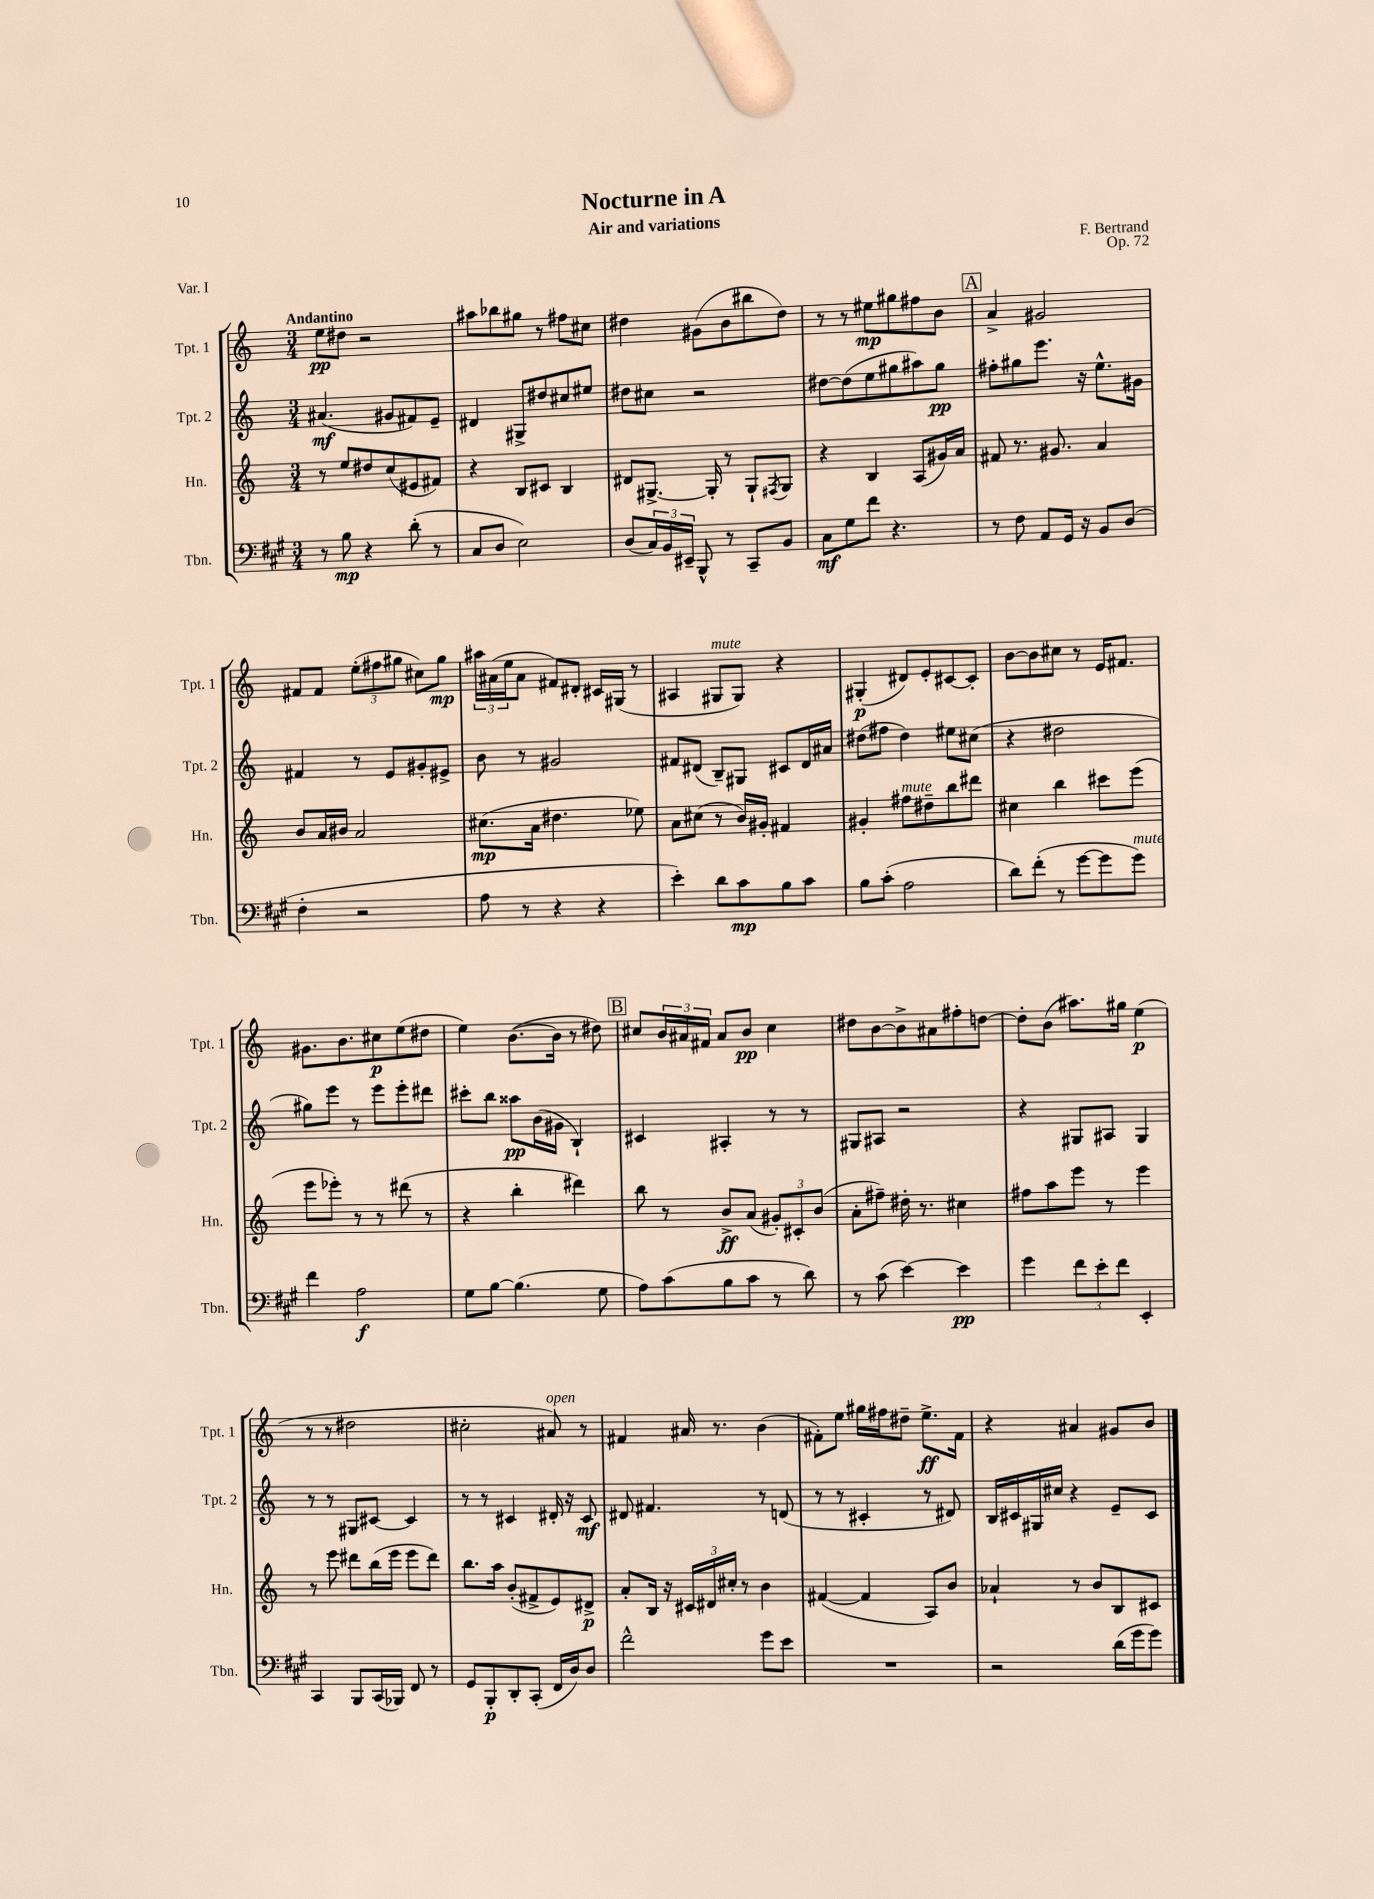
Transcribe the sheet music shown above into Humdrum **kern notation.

**kern	**dynam	**kern	**dynam	**kern	**dynam	**kern	**dynam
*part4	*part4	*part3	*part3	*part2	*part2	*part1	*part1
*staff4	*staff4	*staff3	*staff3	*staff2	*staff2	*staff1	*staff1
*I"Tbn.	*	*I"Hn.	*	*I"Tpt. 2	*	*I"Tpt. 1	*
*I'Tbn.	*	*I'Hn.	*	*I'Tpt. 2	*	*I'Tpt. 1	*
*clefF4	*	*clefG2	*	*clefG2	*	*clefG2	*
*k[f#c#g#]	*	*k[]	*	*k[]	*	*k[]	*
*M3/4	*	*M3/4	*	*M3/4	*	*M3/4	*
=1	=1	=1	=1	=1	=1	=1	=1
!	!	!	!	!	!	!LO:TX:a:B:t=Andantino	!
8r	.	8r	.	(4.a#X/	mf	8ee\L	pp
8B\	mp	8ee/L	.	.	.	8dd#X\J	.
4r	.	8dd#X/	.	.	.	2r	.
.	.	(8cc/	.	8g#X/L	.	.	.
(8d'\	.	8e#X/	.	8f#X/)	.	.	.
8r	.	8f#X/J)	.	8e~/J	.	.	.
=2	=2	=2	=2	=2	=2	=2	=2
8C#/L	.	4r	.	4d#X/	.	8aa#X\L	.
8D/J	.	.	.	.	.	8bb-X\	.
2E\)	.	8B/L	.	8G#X^/L	.	8gg#X\J	.
.	.	8c#X/J	.	8dd#X/	.	8r	.
.	.	4B/	.	8cc#X/	.	8ff#X\L	.
.	.	.	.	8ee#X/J	.	8cc#X\J	.
=3	=3	=3	=3	=3	=3	=3	=3
(8D/L	.	8d#X/L	.	8dd#X\L	.	4dd#X\	.
24C#/L)	.	[8.G#X^/J	.	8cc#X\J	.	.	.
24BB/	.	.	.	.	.	.	.
24EE#X~/JJ	.	.	.	.	.	.	.
8BBB^^/	.	.	.	2r	.	(8g#X\L	.
.	.	16G#'/]	.	.	.	.	.
8r	.	8r	.	.	.	8b\	.
8CC#~/L	.	8G#`/L	.	.	.	8bb#X\	.
.	.	8qF#X/	.	.	.	.	.
8BB/J	.	8G#/J	.	.	.	8dd#\J)	.
=4	=4	=4	=4	=4	=4	=4	=4
8C#\L	mf	4r	.	[8dd#X\L	.	8r	.
8G#\	.	.	.	(8dd#\]	.	8r	.
8f#\J	.	4B/	.	8ee\	.	8ee#X\L	mp
4.r	.	.	.	8gg#X\	.	8gg#X\	.
.	.	(8A/L	.	8aa#X\)	.	8ff#X\	.
.	.	16g#X/L)	.	8gg#\J	pp	8b\J	.
.	.	16a/JJ	.	.	.	.	.
!!LO:REH:place=s1:t=A
=5	=5	=5	=5	=5	=5	=5	=5
8r	.	8f#X/	.	8ff#X'\L	.	4a^/	.
8F#\	.	8.r	.	8gg#X\	.	.	.
8AA/L	.	.	.	8.eee\J	.	2g#X/	.
.	.	8.g#X/	.	.	.	.	.
16GG#/Jk	.	.	.	.	.	.	.
16r	.	.	.	16r	.	.	.
8BB/L	.	4a/	.	8.ee^^\L	.	.	.
(8D/J	.	.	.	.	.	.	.
.	.	.	.	16g#X\Jk	.	.	.
!!LO:LB:g=z
=6	=6	=6	=6	=6	=6	=6	=6
4F#'\	.	8b/L	.	4f#X/	.	8f#X/L	.
.	.	16a/L	.	.	.	8f#/J	.
.	.	16b#X/JJ	.	.	.	.	.
2r	.	2a/	.	8r	.	(12ee'\L	.
.	.	.	.	.	.	12ff#X\	.
.	.	.	.	8e/L	.	.	.
.	.	.	.	.	.	12gg#X\J	.
.	.	.	.	8g#X'/	.	8cc#X\L)	.
.	.	.	.	8e#X^/J	.	8gg#\J	mp
=7	=7	=7	=7	=7	=7	=7	=7
8A\	.	(8.cc#X\L	mp	8b\	.	24aa#X\LL	.
.	.	.	.	.	.	(24a#X\	.
.	.	.	.	.	.	24ee\J	.
8r	.	.	.	8r	.	8a#\J	.
.	.	16a\Jk	.	.	.	.	.
4r	.	4.dd#X\	.	2g#X/	.	8f#X/L)	.
.	.	.	.	.	.	8d#X'/J	.
4r	.	.	.	.	.	16c#X/LL	.
.	.	.	.	.	.	(16G#X/JJ	.
.	.	8ee-X\)	.	.	.	8r	.
=8	=8	=8	=8	=8	=8	=8	=8
4e'\)	.	8a\L	.	8f#X/L	.	4A#X/	.
.	.	(8cc#X\J	.	(8d#X/J	.	.	.
!	!	!	!	!	!	!LO:TX:a:i:t=mute	!
8d\L	.	8r	.	8B~/L)	.	8G#X/L	.
8c#\	mp	16b/LL)	.	8G#X/J	.	8G#/J)	.
.	.	16g#X'/JJ	.	.	.	.	.
8B\	.	4f#X/	.	8c#X/L	.	4r	.
8c#\J	.	.	.	16d#/L	.	.	.
.	.	.	.	16a#X/JJ	.	.	.
=9	=9	=9	=9	=9	=9	=9	=9
8B\L	.	4g#X'/	.	(8dd#X\L	.	(4G#X'/	p
(8c#'\J	.	.	.	8ff#X\J	.	.	.
!	!	!LO:TX:a:i:t=mute	!	!	!	!	!
2A\	.	8ff#X\L	.	4dd#\)	.	8d#X/L)	.
.	.	8dd#X~\	.	.	.	8e'/	.
.	.	8bb\	.	8ee#X\L	.	[8c#X/	.
.	.	8ddd#X\J	.	(8cc#X\J	.	8c#'/J]	.
=10	=10	=10	=10	=10	=10	=10	=10
8d\L)	.	4cc#X\	.	4r	.	[8b\L	.
(8f#'\J	.	.	.	.	.	8b\]	.
8r	.	4bb\	.	2dd#X\	.	8cc#X\J	.
[8g#\L	.	.	.	.	.	8r	.
8g#\]	.	8ccc#X\L	.	.	.	16e/KL	.
.	.	.	.	.	.	8.f#X/J	.
!LO:TX:a:i:t=mute	!	!	!	!	!	!	!
8g#\J)	.	(8eee\J	.	.	.	.	.
!!LO:LB:g=z
=11	=11	=11	=11	=11	=11	=11	=11
4f#\	.	8eee\L	.	8gg#X\L)	.	8.g#X\L	.
.	.	8eee-X'\J)	.	8eee\J	.	.	.
.	.	.	.	.	.	8.b\	.
2A\	f	8r	.	8r	.	.	.
.	.	8r	.	8eee\L	.	8cc#X\	p
.	.	(8ddd#X\	.	8eee'\	.	(8ee\	.
.	.	8r	.	8ddd#X\J	.	8dd#X\J	.
=12	=12	=12	=12	=12	=12	=12	=12
8G#\L	.	4r	.	8ccc#X'\L	.	4ee\)	.
[8B\J	.	.	.	8bb\J	.	.	.
(4.B\]	.	4bb'\	.	8aa##X\L	pp	([8.b\L	.
.	.	.	.	(16b\L	.	.	.
.	.	.	.	16g#X\JJ	.	16b\Jk]	.
.	.	4ddd#X\)	.	4B`/)	.	8r	.
8G#\	.	.	.	.	.	8dd#X\)	.
!!LO:REH:place=s1:t=B
=13	=13	=13	=13	=13	=13	=13	=13
8A\L)	.	8bb\	.	4c#X/	.	8cc#X/L	.
(8c#\	.	8r	.	.	.	24b/L	.
.	.	.	.	.	.	24a#X/	.
.	.	.	.	.	.	24f#X/JJ	.
8B\	.	8b^/L	ff	4A#X'/	.	8a#/L	.
8c#\J	.	(8a/J	.	.	.	8b/J	pp
8r	.	12g#X'/L)	.	8r	.	4cc#\	.
.	.	12c#X'/	.	.	.	.	.
8d\)	.	.	.	8r	.	.	.
.	.	(12b/J	.	.	.	.	.
=14	=14	=14	=14	=14	=14	=14	=14
8r	.	8a'\L	.	8G#X/L	.	8dd#X\L	.
(8c#\	.	8ff#X~\J)	.	8A#X/J	.	[8b\	.
[4e\)	.	16dd#X'\	.	2r	.	8b^\]	.
.	.	8.r	.	.	.	.	.
.	.	.	.	.	.	8a#X\	.
4e\]	pp	4cc#X\	.	.	.	8ff#X'\	.
.	.	.	.	.	.	[8ddn\J	.
=15	=15	=15	=15	=15	=15	=15	=15
4g#\	.	8ff#X\L	.	4r	.	8dd'\L]	.
.	.	8aa\	.	.	.	(8b\J	.
12f#\L	.	8eee\J	.	8G#X/L	.	8.aa#X\L)	.
12e'\	.	.	.	.	.	.	.
.	.	8r	.	8A#X/J	.	.	.
12f#\J	.	.	.	.	.	.	.
.	.	.	.	.	.	16gg#X\Jk	.
4EE'/	.	4eee\	.	4G#/	.	(4ee\	p
!!LO:LB:g=z
=16	=16	=16	=16	=16	=16	=16	=16
4CC#/	.	8r	.	8r	.	8r	.
.	.	8eee\	.	8r	.	8r	.
8BBB/L	.	8ddd#X\L	.	8G#X/L	.	2dd#X\	.
(16CC#/L	.	(16bb\L	.	[8c#X/J	.	.	.
16BBB-X/JJ)	.	16eee\JJ	.	.	.	.	.
8FF#/	.	8eee\L	.	4c#/]	.	.	.
8r	.	8ddd#\J)	.	.	.	.	.
=17	=17	=17	=17	=17	=17	=17	=17
8GG#/L	.	8.bb\L	.	8r	.	2cc#X'\	.
8BBB'/	p	.	.	8r	.	.	.
.	.	16aa\Jk	.	.	.	.	.
8DD'/	.	(8b'/L	.	4c#X/	.	.	.
(8CC#'/J	.	8f#X^/	.	.	.	.	.
!	!	!	!	!	!	!LO:TX:a:i:t=open	!
16FF#/LL	.	8e/)	.	16d#X'/	.	8a#X/)	.
16D/J)	.	.	.	16r	.	.	.
8D/J	.	8d#X^/J	p	8c#/	mf	8r	.
=18	=18	=18	=18	=18	=18	=18	=18
2f#^^\	.	8a'/L	.	8d#X/	.	4f#X/	.
.	.	16B/Jk	.	4.f#X/	.	.	.
.	.	16r	.	.	.	.	.
.	.	24c#X/LL	.	.	.	16a#X/	.
.	.	24d#X/	.	.	.	.	.
.	.	.	.	.	.	8.r	.
.	.	24cc#X'/JJ	.	.	.	.	.
.	.	8r	.	.	.	.	.
8g#\L	.	4b\	.	8r	.	(4b\	.
8e\J	.	.	.	(8dn/	.	.	.
=19	=19	=19	=19	=19	=19	=19	=19
2.r	.	([4f#X/	.	8r	.	8f#X'\L)	.
.	.	.	.	8r	.	8ee\J	.
.	.	4f#/]	.	4c#X'/	.	16gg#X\LL	.
.	.	.	.	.	.	16ff#X\J	.
.	.	.	.	.	.	8dd#X~\J	.
.	.	8A/L)	.	8r	.	8.ee^\L	ff
.	.	8b/J	.	8d#X/)	.	.	.
.	.	.	.	.	.	16f#\Jk	.
=20	=20	=20	=20	=20	=20	=20	=20
2r	.	4a-X`/	.	16B/LL	.	4r	.
.	.	.	.	16c#X/	.	.	.
.	.	.	.	16G#X/	.	.	.
.	.	.	.	16cc#X/JJ	.	.	.
.	.	8r	.	4r	.	4a#X/	.
.	.	8b/L	.	.	.	.	.
(16d\LL	.	8B/	.	8e~/L	.	8g#X/L	.
16g#\J	.	.	.	.	.	.	.
8g#\J)	.	8c#X/J	.	8c#/J	.	8b/J	.
==	==	==	==	==	==	==	==
*-	*-	*-	*-	*-	*-	*-	*-
